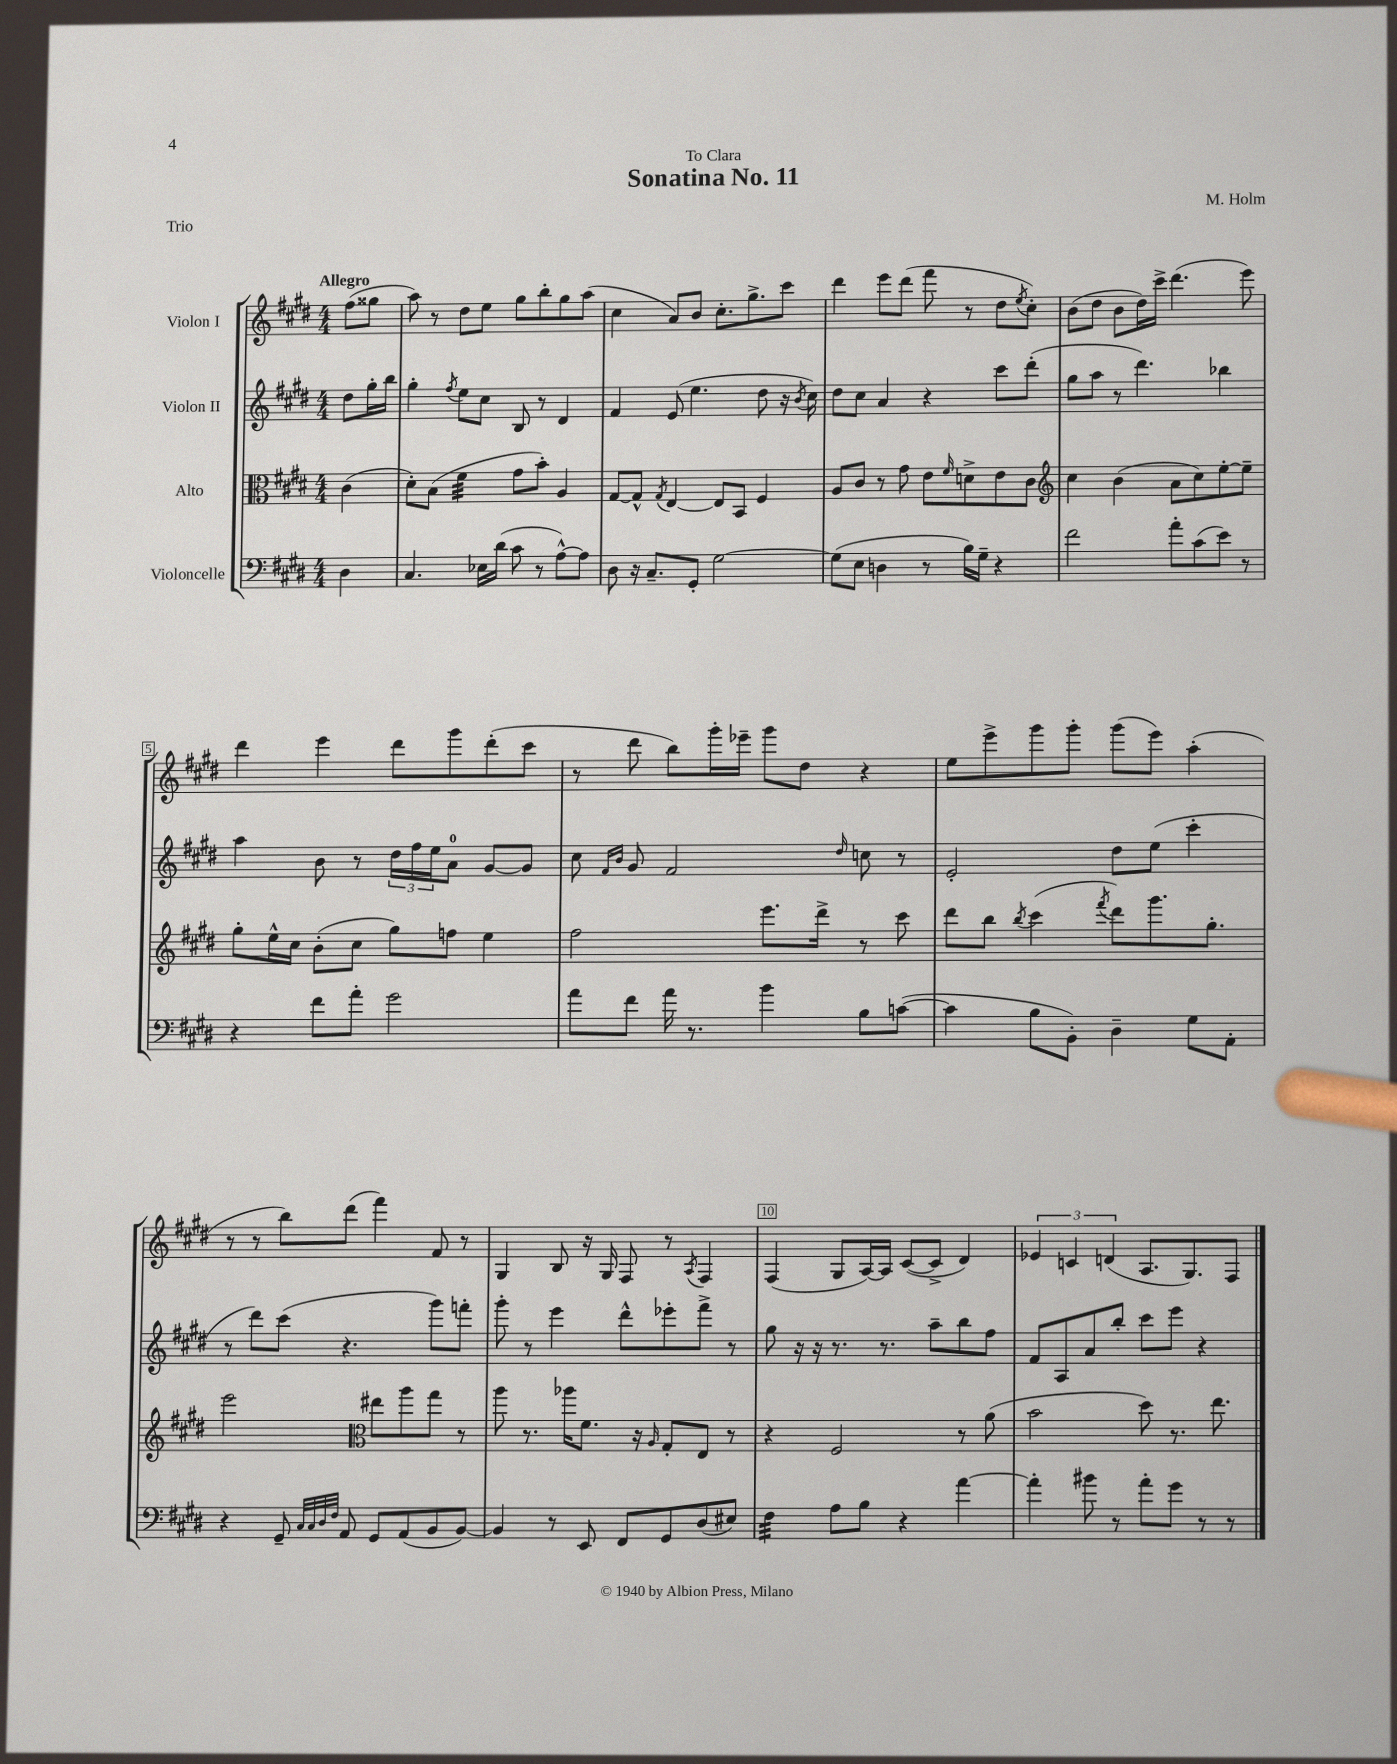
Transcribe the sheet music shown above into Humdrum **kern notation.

**kern	**kern	**kern	**kern
*staff4	*staff3	*staff2	*staff1
*clefF4	*clefC3	*clefG2	*clefG2
*k[f#c#g#d#]	*k[f#c#g#d#]	*k[f#c#g#d#]	*k[f#c#g#d#]
*M4/4	*M4/4	*M4/4	*M4/4
4D#\	(4c#\	8dd#\L	(8ff#\L
.	.	16gg#'\L	8gg##\J
.	.	16bb\JJ	.
=	=	=	=
4.C#/	8d#'\L)	4gg#'\	8aa\)
.	(8B\J	.	8r
.	.	8qff#/	.
.	4f#\	8ee\L	8dd#\L
16E-\LL	.	8cc#\J	8ee\J
(16d#\JJ	.	.	.
8c#\	8g#\L	8B/	8gg#\L
8r	8b'\J)	8r	8bb'\
[8A^^\L)	4A/	4d#/	8gg#\
8A\]J	.	.	(8aa\J
=	=	=	=
8D#\	[8G#/L	4f#/	4cc#\
16r	8G#^^/]J	.	.
8.C#~/L	.	.	.
.	8qG#/	.	.
.	[4E/	(8e/	8a/L)
8GG#'/J	.	4.ee\	8b/J
[2G#\	8E/]L	.	8.cc#'\L
.	8BB/J	.	.
.	.	.	8.gg#^\
.	4F#/	8dd#\	.
.	.	16r	8ccc#\J
.	.	8qb/	.
.	.	16cc#\)	.
=	=	=	=
(8G#\]L	8A/L	8dd#\L	4ddd#\
8E\J	8c#/J	8cc#\J	.
4D\	8r	4a/	8eee\L
.	8g#\	.	(8ddd#\J
8r	8e\L	4r	8fff#\
.	16qqf#/	.	.
16B\LL)	8d^\	.	8r
16G#~\JJ	.	.	.
4r	8e\	8ccc#\L	8dd#\L
.	.	.	8qee/
.	8c#\J	(8ddd#'\J	8cc#'\J)
=	=	=	=
*	*clefG2	*	*
2f#\	4cc#\	8gg#\L	(8b\L
.	.	8aa\J	8dd#\J
.	(4b\	8r	8b\L
.	.	4.ddd#\)	16dd#\L)
.	.	.	16ccc#^\JJ
8a'\L	8a\L	.	(4.ddd#\
(8c#\	8cc#\)	.	.
8e\J)	[8ee'\	4bb-\	.
8r	8ee~\]J	.	8eee\)
=	=	=	=
4r	8gg#'\L	4aa\	4ddd#\
.	16ee^^\L	.	.
.	16cc#\JJ	.	.
8f#\L	(8b'\L	8b\	4eee\
8a'\J	8cc#\J	8r	.
2g#\	8gg#\L)	24dd#\LL	8ddd#\L
.	.	24ff#\	.
.	.	24ee\J	.
.	8ff\J	8a\J	8ggg#\
.	4ee\	[8g#/L	(8ddd#'\
.	.	8g#/]J	8ccc#\J
=	=	=	=
8a\L	2ff#\	8cc#\	8r
.	.	16qqf#/LL	.
.	.	16qqb/JJ	.
8f#\J	.	8g#/	8ddd#\
16a\	.	2f#/	8bb\L)
8.r	.	.	.
.	.	.	16ggg#'\L
.	.	.	16eee-~\JJ
4b\	8.eee\L	.	8ggg#\L
.	.	.	8dd#\J
.	16ddd#^\Jk	.	.
.	.	16qqdd#/	.
8B\L	8r	8cc\	4r
([8c\J	8ccc#\	8r	.
=	=	=	=
4c\]	8ddd#\L	2e'/	8ee\L
.	8bb\J	.	8eee^\
.	8qbb/	.	.
8B\L	(4ccc#\	.	8ggg#\
8BB'\J)	.	.	8ggg#'\J
.	8qfff#/	.	.
4D#~\	8ddd#\L)	8dd#\L	(8ggg#\L
.	8.ggg#\	(8ee\J	8eee\J)
8G#\L	.	4ccc#'\	(4aa'\
.	8.gg#'\J	.	.
8AA'\J	.	.	.
=	=	=	=
4r	2eee\	8r	8r
.	.	8ddd#\L)	8r
8GG#~/	.	(8ccc#\J	8bb\L)
32qqC#/LLL	.	.	.
32qqC#/	.	.	.
32qqD#/	.	.	.
32qqF#/JJJ	.	.	.
8AA/	.	4.r	(8ddd#\J
*	*clefC3	*	*
8GG#/L	8ee#\L	.	4fff#\)
(8AA/	8aa\	.	.
8BB/	8gg#\J	8ggg#\L)	8f#/
[8BB/J)	8r	8fff'\J	8r
=	=	=	=
4BB/]	8aa\	8ggg#'\	4G#/
.	8.r	8r	.
8r	.	4eee\	8B/
.	16aa-\LK	.	.
8EE/	8.f#\J	.	16r
.	.	.	16G#/
8FF#/L	.	8ddd#^^\L	8F#/
.	16r	.	.
.	16qqA/	.	.
8GG#/	8G#'/L	8eee-'\	8r
.	.	.	8qA/
(8D#/	8E/J	8fff#^\J	4F#/
8E#/J)	8r	8r	.
=	=	=	=
4F#\	4r	8gg#\	(4F#/
.	.	16r	.
.	.	16r	.
8A\L	2F#/	8.r	8G#/L
8B\J	.	.	[16A/L)
.	.	8.r	16A/]JJ
4r	.	.	([8c#/L
.	.	8aa~\L	8c#^/]J
[4a\	8r	8bb\	4d#/)
.	(8a\	8ff#\J	.
=	=	=	=
4a'\]	2b\	8f#/L	6e-/
.	.	8A/	.
.	.	.	6c/
8b#\	.	8a/	.
.	.	.	(6d/
8r	.	8bb'/J	.
8a'\L	8dd#\)	8ccc#\L	8.A/L
8g#\J	8.r	8eee\J	.
.	.	.	8.G#/)
8r	.	4r	.
.	8.ee\	.	.
8r	.	.	8F#/J
==	==	==	==
*-	*-	*-	*-
